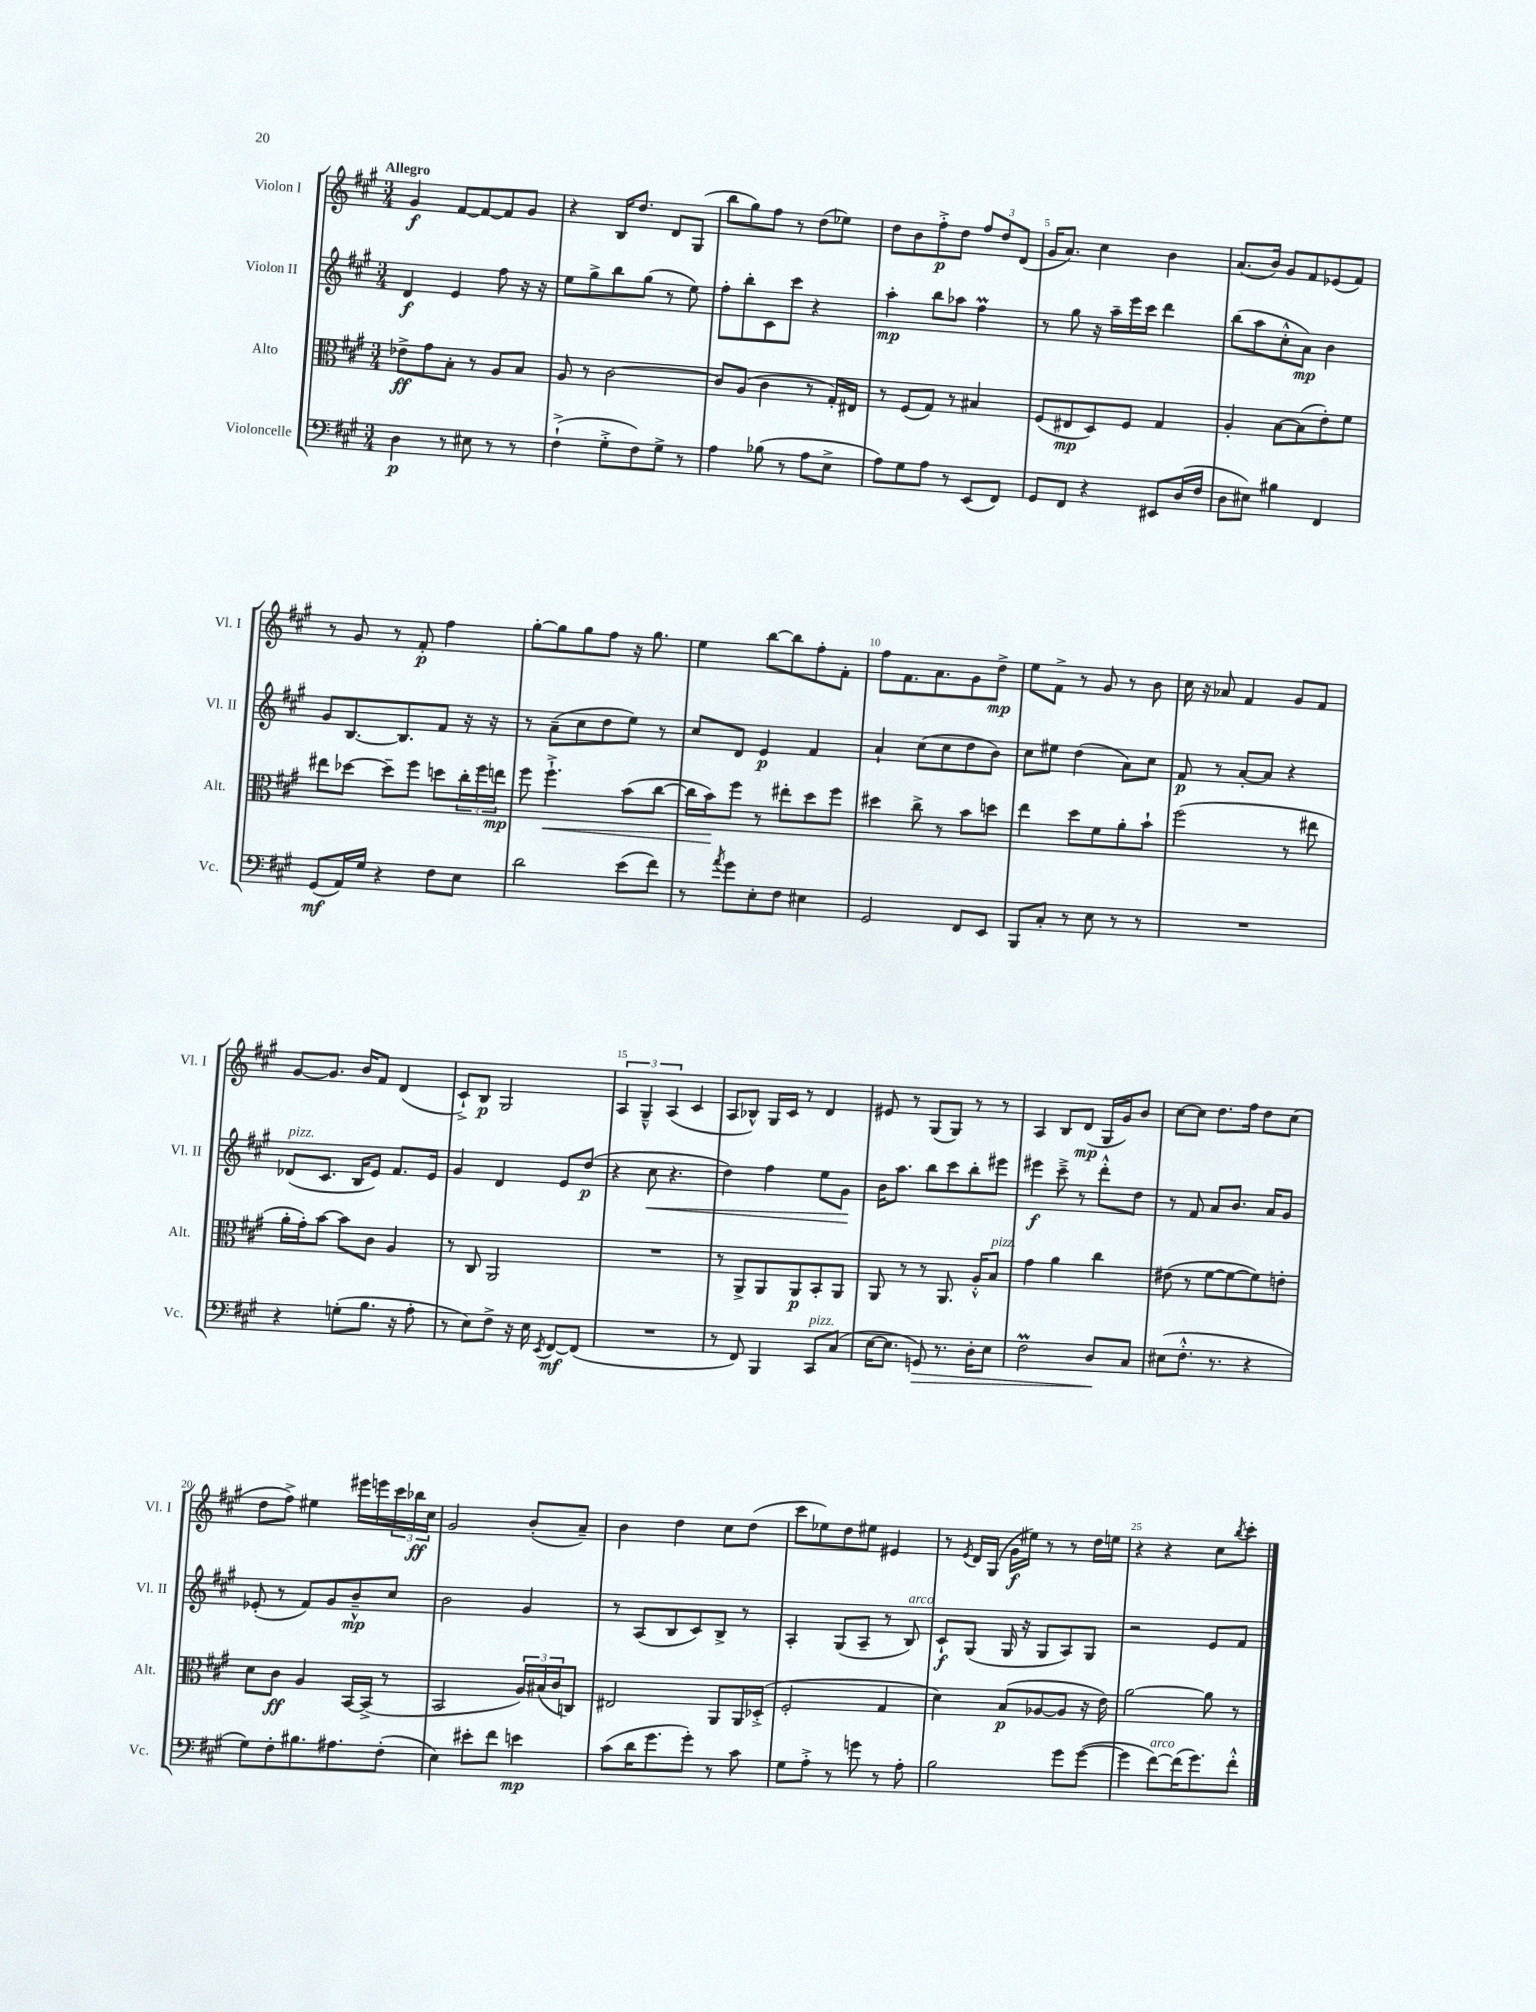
<<
\new StaffGroup <<
\new Staff = "s0" \with { instrumentName = "Violon I" shortInstrumentName = "Vl. I" } {
    \clef treble \key a \major \numericTimeSignature \time 3/4 \tempo "Allegro"
    gis'4\f fis'8~ fis'8~ fis'8 gis'8 |
    r4 b16 d''8. d'8 gis8( |
    b''8 gis''8) fis''8 r8 d''8( ees''8) |
    d''8 b'8 fis''8-.->\p d''8 \tuplet 3/2 { fis''8 d''8 d'8( } |
    gis'16 a'8.) cis''4 b'4 |
    a'8.( b'16) gis'8 fis'8 ees'8( fis'8) |
    r8 gis'8 r8 fis'8-.\p fis''4 |
    gis''8~-. gis''8 gis''8 fis''8 r16 gis''8. |
    e''4 b''8~ b''8 fis''8-. fis'8-. |
    fis''8 fis'8. a'8. gis'8 d''8->\mp |
    e''8 fis'8-> r8 gis'8 r8 b'8 |
    cis''16 r16 aes'8 fis'4 gis'8 fis'8 |
    gis'8~ gis'8. b'16 fis'8 d'4( |
    cis'8-!->) b8\p gis2 |
    \tuplet 3/2 { a4 gis4---^ a4( } cis'4 |
    a8 bes8-^) gis16 cis'16 r8 d'4 |
    eis'8 r8 gis8( gis8) r8 r8 |
    a4 b8 d'8\mp( gis16 gis'16) b'8 |
    cis''8~ cis''8 d''8. fis''16 d''8 cis''8( |
    d''8 fis''8->) eis''4 eis'''16 e'''16 \tuplet 3/2 { cis'''16 bes''16\ff cis''16 } |
    gis'2 b'8-.( a'8--) |
    b'4 d''4 cis''8 d''8( |
    cis'''8 ees''8) d''8 eis''8 eis'4 |
    r8 \acciaccatura { e'8 } d'16 gis16( gis'16\f eis''16) r8 r8 d''16 e''16 |
    r4 r4 cis''8 \acciaccatura { b''8 } cis'''8-. \bar "|." |
}
\new Staff = "s1" \with { instrumentName = "Violon II" shortInstrumentName = "Vl. II" } {
    \clef treble \key a \major \numericTimeSignature \time 3/4
    d'4\f e'4 fis''8 r16 r16 |
    e''8 gis''8-> b''8 gis''8( r8 e''8) |
    fis''8-. b''8-. cis'8 cis'''8 r4 |
    a''4-.\mp b''8 aes''8 fis''4\prall |
    r8 gis''8 r16 a''16-- e'''16 cis'''16 d'''4 |
    b''8( a''8 cis''8-.-^ a'8\mp) b'4 |
    gis'8 b8.~ b8. fis'8 r16 r16 |
    r8 a'8--( cis''8 d''8 e''8) r8 |
    cis''8 d'8 e'4\p fis'4 |
    a'4-! cis''8( cis''8 d''8 b'8) |
    cis''8 eis''8 d''4( a'8) cis''8 |
    fis'8\p r8 a'8~-. a'8 r4 |
    des'8^\markup { \italic "pizz." }( cis'8. b16 e'8) fis'8. e'16 |
    gis'4 d'4 e'8 d''8\p( |
    r4 cis''8\< r4. |
    d''4) fis''4 e''8 gis'8\! |
    b'16 a''8. b''8 cis'''8 b''8-. eis'''8 |
    eis'''4\f cis'''8---> r8 d'''8-.-^ d''8 |
    r8 fis'8 a'8 b'8. a'16 gis'8 |
    ees'8-.( r8 fis'8) gis'8 b'8---^\mp cis''8 |
    b'2 gis'4 |
    r8 a8( b8 cis'8) b8-> r8 |
    a4-. gis8( a8-- r8 b8^\markup { \italic "arco" }) |
    cis'8-!\f gis8( gis16 r16 gis8 a8) gis8 |
    r2 e'8 fis'8 \bar "|." |
}
\new Staff = "s2" \with { instrumentName = "Alto" shortInstrumentName = "Alt." } {
    \clef alto \key a \major \numericTimeSignature \time 3/4
    ees'8->\ff gis'8 b8-. r8 a8 b8 |
    a8 r8 cis'2~ |
    cis'8 a8( cis'4 r8 gis16-.) eis16 |
    r8 fis8( gis8) r8 bis4 |
    fis8( eis8\mp d8) fis8 gis4 |
    a4-. b8~ b8( e'8-.) fis'8 |
    eis''8 des''8~ des''8-- fis''8 d''8 \tuplet 3/2 { cis''16-. fis''16 e''16\mp } |
    fis''8 fis''4.-!->\< b'8( cis''8~ |
    cis''16 b'16\!) fis''8 r8 eis''8-. d''8 fis''8 |
    dis''4 cis''8-> r8 b'8 d''8 |
    e''4 d''8 fis'8 a'8-. b'8-! |
    fis''2( r8 eis''8 |
    a'16-. gis'16-.) b'8~ b'8 cis'8 a4 |
    r8 cis8 a,2 |
    R2. |
    r8 a,8-> a,8 a,8\p b,8-. a,8 |
    a,8 r8 r8 a,8. a16-.-^ b8^\markup { \italic "pizz." } |
    gis'4 a'4 cis''4 |
    eis'8( r8 fis'8~ fis'8~ fis'8) e'8-. |
    d'8 cis'8\ff a4 b,16~ b,16->( r8 |
    b,2 \tuplet 3/2 { a16) bis16( cis'16 } c8) |
    eis2 a,8 a,16 des16-.->( |
    fis2-. gis4 |
    d'4) b8\p( aes8~ aes8 r16 e'16) |
    a'2~ a'8 r8 \bar "|." |
}
\new Staff = "s3" \with { instrumentName = "Violoncelle" shortInstrumentName = "Vc." } {
    \clef bass \key a \major \numericTimeSignature \time 3/4
    d4\p r8 eis8 r8 r8 |
    fis4-!->( gis8-.-> fis8) gis8-> r8 |
    a4 bes8( r8 a8 e8-> |
    a8) gis8 a8 r8 e,8( fis,8) |
    gis,8 fis,8 r4 eis,8 d16( fis16 |
    d8 eis8) bis4 fis,4 |
    gis,8\mf( a,16) gis16 r4 fis8 e8 |
    d'2 e'8( fis'8) |
    r8 \acciaccatura { a'8 } gis'8 e8-. fis8 eis4 |
    gis,2 fis,8 e,8 |
    b,,8 cis8-. r8 e8 r8 r8 |
    R2. |
    r4 g8-.( b8. r16 a8-. |
    r8 e8) fis8-> r16 e16 \acciaccatura { e,8 } fis,8~\mf fis,8( |
    R2. |
    r8 fis,8) b,,4 cis,8^\markup { \italic "pizz." } cis8( |
    e16~ e8. g,8\>) r8. d16-. e8 |
    fis2\prall d8\! cis8 |
    eis8( fis8.-.-^ r8. r4 |
    gis8) fis8-. bis8. ais8. fis8-.( |
    e4) eis'8-. fis'8 e'4\mp |
    cis'8( d'16 gis'8. gis'8-.) r8 cis'8 |
    gis8 a8-.-> r8 g'8 r8 a8-. |
    b2 gis'8 gis'8~( |
    gis'4 fis'8~^\markup { \italic "arco" }) fis'16( gis'8.) fis'8-.-^ \bar "|." |
}
>>
>>
\layout { \context { \Score \override BarNumber.break-visibility = ##(#f #t #t) barNumberVisibility = #(every-nth-bar-number-visible 5) } }
